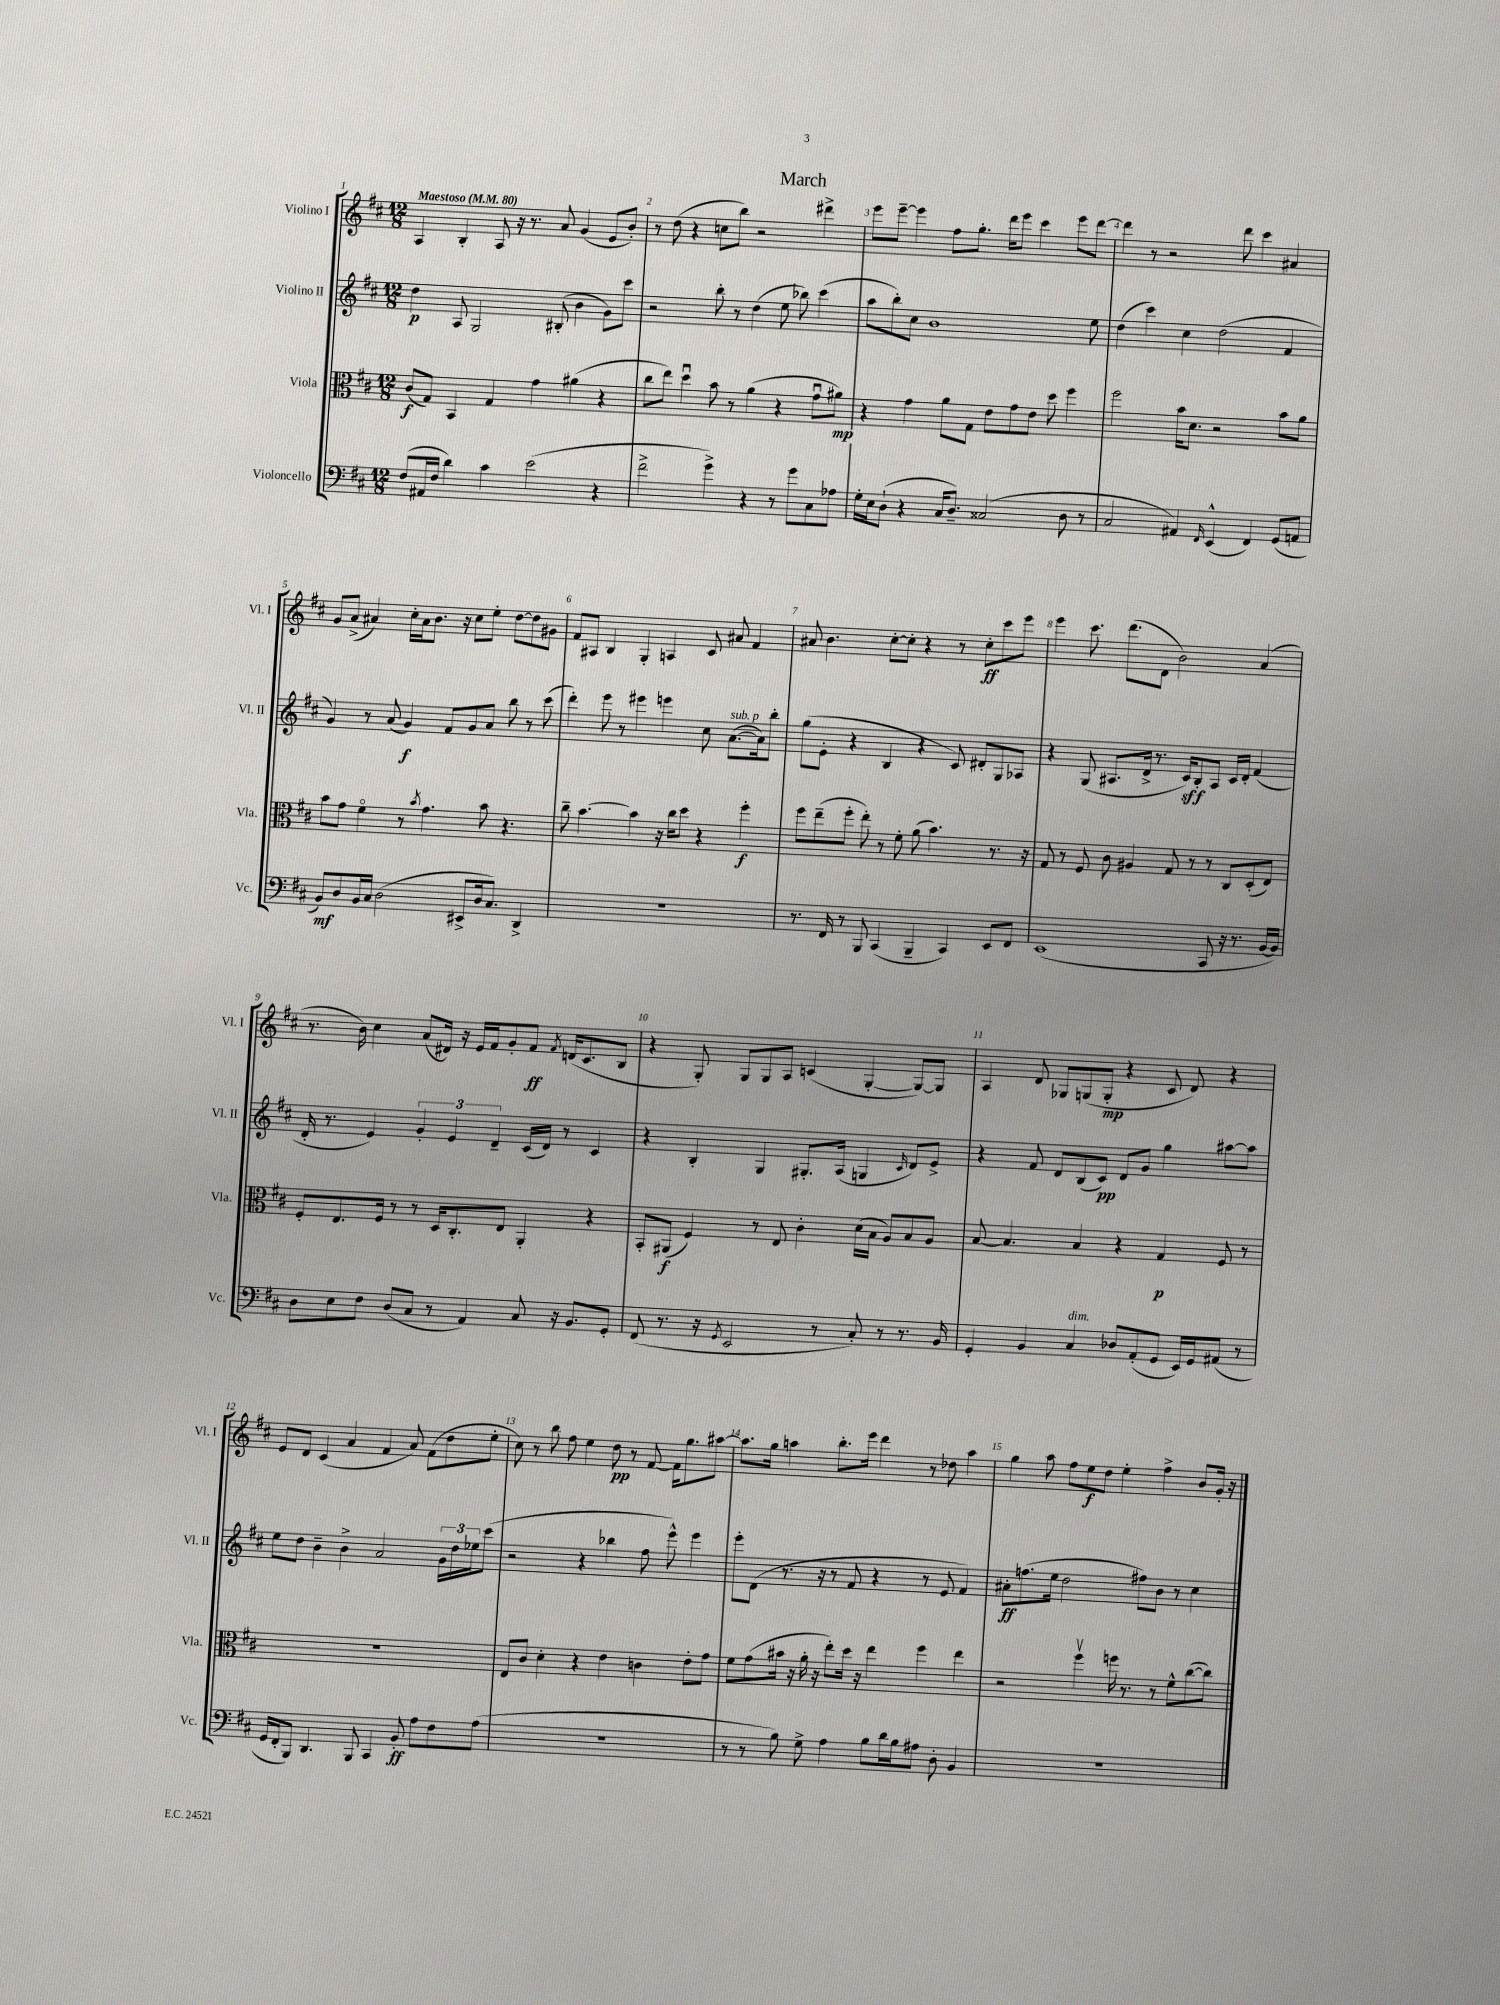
\header { title = "March" }
<<
\new StaffGroup <<
\new Staff = "s0" \with { instrumentName = "Violino I" shortInstrumentName = "Vl. I" } {
    \clef treble \key d \major \numericTimeSignature \time 12/8 \tempo "Maestoso" 4 = 80
    a4 b4-. a8 r16 r8. a'8 g'4( e'8 b'8-.) |
    r8 d''8( r4 c''8 b''8) r2 dis'''4-> |
    e'''8 e'''8~-- e'''4 fis''8 g''8.-. d'''16 e'''8 cis'''4 e'''8 d'''8~ |
    d'''4 r8 r2 d'''8 cis'''4 ais'4 |
    g'8 a'8->( ais'4) cis''16-. ais'16 b'8. r16 cis''8 e''8-. d''8~ d''8 gis'8 |
    fis'8 ais8 b4 g4-. a4 cis'8 ais'8 fis'4 |
    ais'8 b'4. cis''8~-. cis''8-. r4 r8 cis''8-.\ff cis'''8 e'''8 |
    e'''4 cis'''8. d'''8.( d'8 b'2) a'4( |
    r8. b'16) cis''4 a'8( dis'16) r16 e'16 fis'16 g'8-. fis'8\ff \acciaccatura { fis'8 } d'16( cis'8. b8 |
    r4 g8-.) g8 g8 a8 c'4( g4~-. g8~) g8 |
    a4 d'8 ges8 g8( g8-.\mp r4 cis'8 d'8) r4 |
    e'8 d'8 cis'4( a'4 fis'4 a'8) fis'8( d''8 e''8-. |
    cis''8) r8 b''8 fis''8 e''4 d''8\pp r8 fis'8~ fis'16 g''8. ais''8~ |
    ais''8. g''16 a''4 b''8.-. e'''16 d'''4 r8 des''8 a''4 |
    g''4 a''8 fis''8 e''8\f d''8 e''4-. fis''4-> b'8 g'16-. r16 \bar "|." |
}
\new Staff = "s1" \with { instrumentName = "Violino II" shortInstrumentName = "Vl. II" } {
    \clef treble \key d \major \numericTimeSignature \time 12/8
    d''4\p a8 g2 bis8-.( b'4 g'8) cis'''8 |
    r2 b''8-. r8 d''4( e''8 bes''8) cis'''4( |
    a''8 b''8-.) cis''8 b'1 e''8 |
    d''4( cis'''4) cis''4 d''2( fis'4 |
    g'4) r8 a'8( g'4\f) fis'8 g'8 a'8 b''8 r8 cis'''8( |
    d'''4-.) e'''8 r8 eis'''4 e'''4 cis''8 a'8.~^\markup { \italic "sub. p" }( a'16) b''8-. |
    g''8( e'8-. r4 b4 r4 cis'8) dis'8-. g8 aes8 |
    r4 g8( ais8. d'16-> r8. cis'16\sff) b8-. ais8 cis'16 d'16-. fis'4( |
    d'16-. r8. e'4) \tuplet 3/2 { g'4-. e'4 d'4-- } cis'16( d'16) r8 cis'4 |
    r4 b4-. g4 gis8.-. a16( g4 \grace { cis'16 } d'8) e'8-> |
    r4 fis'8 d'8 b8( cis'8\pp) d'8 g'8 g''4 ais''8~ ais''8 |
    e''8 d''8 b'4-- b'4-> a'2 \tuplet 3/2 { g'16 d''16 ees''16 } cis'''8( |
    r2 r4 bes''4 fis''8 e'''8-^) e'''4 |
    e'''8-. d'8( r8. r16 r8 fis'8 r4 r8 e'8 fis'4) |
    ais'8-.\ff f''8.( e''16 d''2 fis''8) b'8 r8 cis''4 \bar "|." |
}
\new Staff = "s2" \with { instrumentName = "Viola" shortInstrumentName = "Vla." } {
    \clef alto \key d \major \numericTimeSignature \time 12/8
    cis'8\f( g8) b,4 g4 g'4 ais'4( r4 |
    cis''8 e''8) d''4\downbow b'8 r8 a'4( r4 g'8\downbow ais'8\mp) |
    r4 g'4 a'8 g8 e'8 g'8 e'8 d''8 fis''4 |
    fis''2 b'16 d'8. r2 b'8 a'8 |
    b'8 g'8 fis'4\flageolet r8 \acciaccatura { b'8 } g'4. b'8 r4. |
    cis''8-- b'4.~ b'4 r16 cis''16 d''8 r4 fis''4-.\f |
    fis''8 e''8--( fis''8-. e''8-.) r8 fis'8-. a'8( b'4.) r8. r16 |
    g8 r8 fis8 cis'8 ais4 g8 r8 r8 cis8 d8-.( e8) |
    fis8-. e8. fis16 r8 r8 d16 cis8.-. e8 a,4-. r4 |
    b,8-. ais,8\f( fis4) r8 e8 cis'4-. d'16( b16 a8) b8 a8 |
    b8~ b4. b4 r4 g4\p fis8 r8 |
    R1. |
    e8 cis'8 d'4-. r4 e'4 c'4 e'8-. g'8 |
    fis'8 g'8( bis'16 r16 a'16-. r16 e''8-.) d''16 r16 e''4 fis''4 e''4 |
    r2 fis''4\upbow f''16 r8. r8 fis'8-^ cis''8~( cis''8) \bar "|." |
}
\new Staff = "s3" \with { instrumentName = "Violoncello" shortInstrumentName = "Vc." } {
    \clef bass \key d \major \numericTimeSignature \time 12/8
    fis8( ais,16 fis16 d'4) cis'4 e'2( r4 |
    fis'2-> g'4->) r4 r8 g'8 cis8 aes8 |
    g16-. e16 d8-!( r4 cis16 d8.--) cisis2( d8 r8 |
    cis2 ais,4) \grace { fis,16 } e,4-^( fis,4) g,8( a,8 |
    b,8\mf) d8 b,16 cis16 d2( eis,8-> d16 cis8.) d,4-> |
    R1. |
    r8. fis,16 r8 b,,8 cis,4( b,,4-- cis,4) e,8 fis,8 |
    e,1( cis,8 r16 r8. b,16~ b,16) |
    d8 e8 fis8 d8( cis8 r8 a,4) cis8 r16 b,8. g,8-. |
    fis,8( r8. r16 \acciaccatura { g,8 } e,2 r8 cis8-.) r8 r8. b,16 |
    g,4-. b,4 cis4^\markup { \italic "dim." } des8 a,8-.( g,8 e,16) g,16 ais,8( r8 |
    g,16 fis,16-. b,,8) d,4. b,,8 cis,4 b,8-.\ff a8 fis8 a8( |
    R1. |
    r8 r8 b8) g8-> a4 b8 d'16 b16 ais8 d8-. b,4 |
    R1. \bar "|." |
}
>>
>>
\layout { \context { \Score \override BarNumber.break-visibility = ##(#f #t #t) barNumberVisibility = #all-bar-numbers-visible } }
